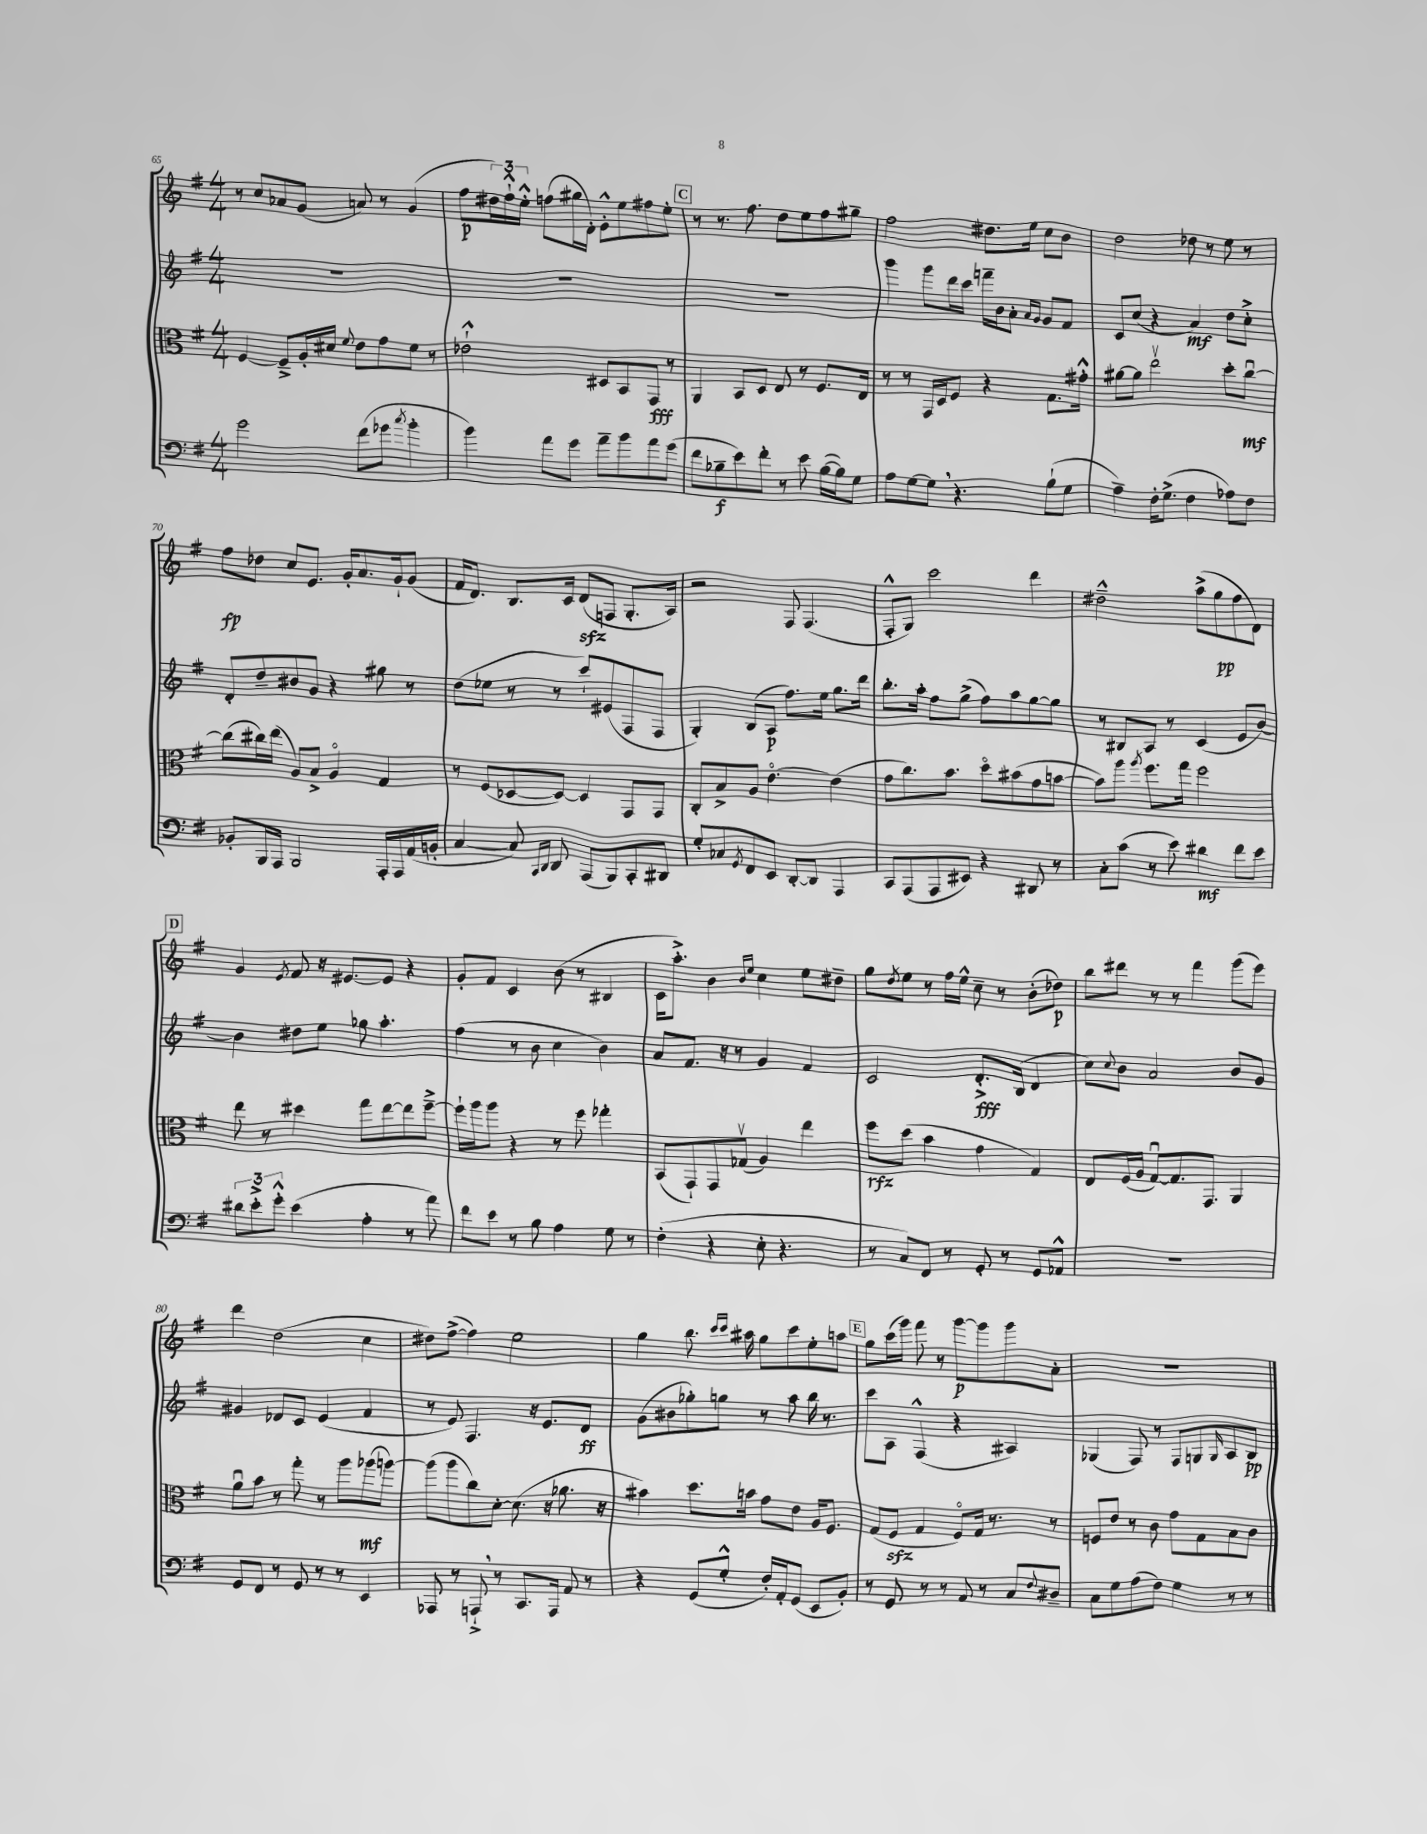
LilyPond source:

<<
\new StaffGroup <<
\new Staff = "s0" {
    \clef treble \key g \major \numericTimeSignature \time 4/4
    r8 c''8 aes'8 g'8( a'8) r8 g'4( |
    fis''8\p \tuplet 3/2 { dis''16) fis''16-!-^ e''16-.-^ } f''8( gis''16 d'16-.) e'8-.-^ e''8 fis''8 e''8-. |
    \mark \markup { \box "C" } r8 r8. fis''8. d''8 e''8 fis''8 gis''8-- |
    fis''2 dis''8. e''16 c''8 b'8 |
    d''2 des''8 r8 e''8 r8 |
    fis''8\fp des''8 c''8 e'8. g'16-. a'8. g'16-! g'8( |
    fis'16 d'8.) b8. c'16 d'8\sfz( f8 g8.-. a16) |
    r2 fis8 fis4.( |
    fis8-.-^ g8) c'''2 d'''4 |
    dis''2---^ a''8->( g''8\pp fis''8 d'8) |
    \mark \markup { \box "D" } g'4 \acciaccatura { e'8 } fis'8 r16 eis'8.~ eis'8 r4 |
    g'8-. fis'8 c'4 b'8( r8 bis4 |
    c'16 a''8.-.->) b'4 \grace { b'16 e''16 } c''4 e''8 dis''8-- |
    g''8 \acciaccatura { d''8 } e''8 r8 fis''16 e''16-^ c''8-- r8 b'8-.( des''8\p) |
    b''8 dis'''8 r8 r8 fis'''4 g'''8( e'''8) |
    d'''4 d''2( c''4 |
    dis''8) fis''8~->( fis''4) e''2 |
    g''4 b''8. \grace { c'''16 c'''16 } ais''16 g''8 c'''8 e''8-. a''8 |
    \mark \markup { \box "E" } g''8 c'''16( g'''16) fis'''8 r8 g'''8~\p g'''8 g'''8 a'8-. |
    R1 \bar "|." |
}
\new Staff = "s1" {
    \clef treble \key g \major \numericTimeSignature \time 4/4
    R1 |
    R1 |
    \mark \markup { \box "C" } R1 |
    g'''4 g'''8 d'''16 c'''16 f'''16-- b'16 a'8-. \grace { a'16 g'16 } g'8 fis'8 |
    c'8 c''8( r4 a'4\mf) d''8 c''8-.-> |
    d'8-. d''8-- bis'8 g'8 r4 gis''8 r8 |
    d''8( ees''8 r8 r8 c'''8-!) eis'8( fis8 fis8 |
    g4-.) b8( a8\p fis''8.) e''16 g''8. d'''16 |
    b''8.-. a''16-. fis''8 g''8->( fis''8) a''8 g''8~ g''8 |
    r8 bis8 a8 r8 c'4( e'8 b'8~) |
    \mark \markup { \box "D" } b'4 dis''8 e''8 ges''8 a''4.-. |
    fis''4( r8 b'8 c''4 b'4) |
    a'8 fis'8. r16 r8 g'4 fis'4 |
    c'2 d'8.-.->\fff b16( d'4 |
    c''8) \appoggiatura { c''8 } b'8 a'2 b'8 g'8 |
    gis'4 des'8 c'8 e'4( fis'4 |
    r8 e'8) fis4. r16 e'8. d'8\ff |
    g'8( bis'8 ges''8-.) g''8 r8 a''8 b''16 r8. |
    \mark \markup { \box "E" } c'''8 a8 fis4-^( r4 ais4) |
    ges4( fis8) r8 fis8 g8 \grace { g16 } a8 b8\pp \bar "|." |
}
\new Staff = "s2" {
    \clef alto \key g \major \numericTimeSignature \time 4/4
    fis4~ fis8---> a16-. dis'16 \appoggiatura { fis'8 } e'8 g'8 fis'8 r8 |
    ees'2-!-^ dis8 b,8 g,8\fff r8 |
    \mark \markup { \box "C" } a,4 b,8 d8 e8 r8 fis8. e16 |
    r8 r8 g,16 d16 fis8 r4 g8. gis'16-.-^ |
    ais'8~ ais'8 e''2\upbow d''8-. c''8~\downbow\mf |
    c''8( cis''16) e''16( a8) b8-> a4\flageolet g4 |
    r8 fis8( des8~ des8~) des4 g,8 g,8 |
    c8-. b8-> a8 e'4.~\flageolet e'4( |
    g'8 c''8.) b'8. d''8\flageolet bis'8( g'8 b'8~ |
    b'8) a''8 \acciaccatura { a''8 } fis''8. g''16 fis''2 |
    \mark \markup { \box "D" } e''8 r8 dis''4 g''8 e''8~ e''8 fis''8~---> |
    fis''16-! a''16 a''8 r4 r8 fis''8 ges''4-. |
    b,8( g,8-!) g,8 ges8\upbow( a4) e''4 |
    fis''8\rfz d''8( b'4 g'4 g4) |
    e8 fis16( a16 g8~\downbow) g8. g,8. a,4 |
    a'8\downbow b'8 r8 g''8-. r8 a''8 aes''8\mf( a''8~) |
    a''8( a''8 c''8) d'8~-. d'8.( r16 aes'8. r16 |
    bis'4) d''8. b'16 g'8 e'8 a16 fis8. |
    \mark \markup { \box "E" } g8( fis8\sfz g4 fis8\flageolet) g16 r8. r8 |
    f8 e'8 r8 c'8 g'8 g8 b8 c'8 \bar "|." |
}
\new Staff = "s3" {
    \clef bass \key g \major \numericTimeSignature \time 4/4
    g'2 fis'8( ges'8 \acciaccatura { c''8 } b'4-. |
    b'4) a'8 g'8 a'8-- b'8 a'8 g'8( |
    \mark \markup { \box "C" } fis'8 bes8--\f e'8) fis'8-. r8 e'8 bes16~( bes16) g8 |
    a8 g8~ g8 \breathe r4. b8-!( g8 |
    a4--) fis16-. g8.->( fis4 aes8) fis8 |
    bes,8-. b,,16 a,,16 b,,2 a,,16-. a,,16 a,16( b,16-. |
    c4~ c8) \grace { c,16 d,16 } d,8 a,,8( b,,8) c,8-. dis,8 |
    g8-. ces8 \acciaccatura { g,8 } fis,8 e,8 d,8~-. d,8 a,,4 |
    c,8 a,,8( a,,8 eis,8) r4 dis,8 r8 |
    c8-. c'8( r8 e'8) dis'4\mf fis'8 e'8 |
    \mark \markup { \box "D" } \tuplet 3/2 { dis'8 e'8-.-> g'8-.-^ } e'4( a4-. r8 a'8) |
    fis'8 e'8 r8 b8 a4 g8 r8 |
    fis4-.( r4 e8-. r4. |
    r8 c8) fis,8 r8 g,8-. r8 g,8 aes,8-^ |
    R1 |
    g,8 fis,8 r8 g,8 r8 r8 e,4 |
    aes,,8 r8 a,,8-!-> \breathe r8 c,8. a,,16 a,8 r8 |
    r4 g,8( g8-.-^ fis16-.) a,16-. g,8( e,8 b,8-.) |
    \mark \markup { \box "E" } r8 g,8 r8 r8 a,8 r8 c8 \appoggiatura { fis8 } dis8-- |
    c8 g8 a8( fis8) g4 r8 r8 \bar "|." |
}
>>
>>
\layout { \context { \Score currentBarNumber = #65 } }
